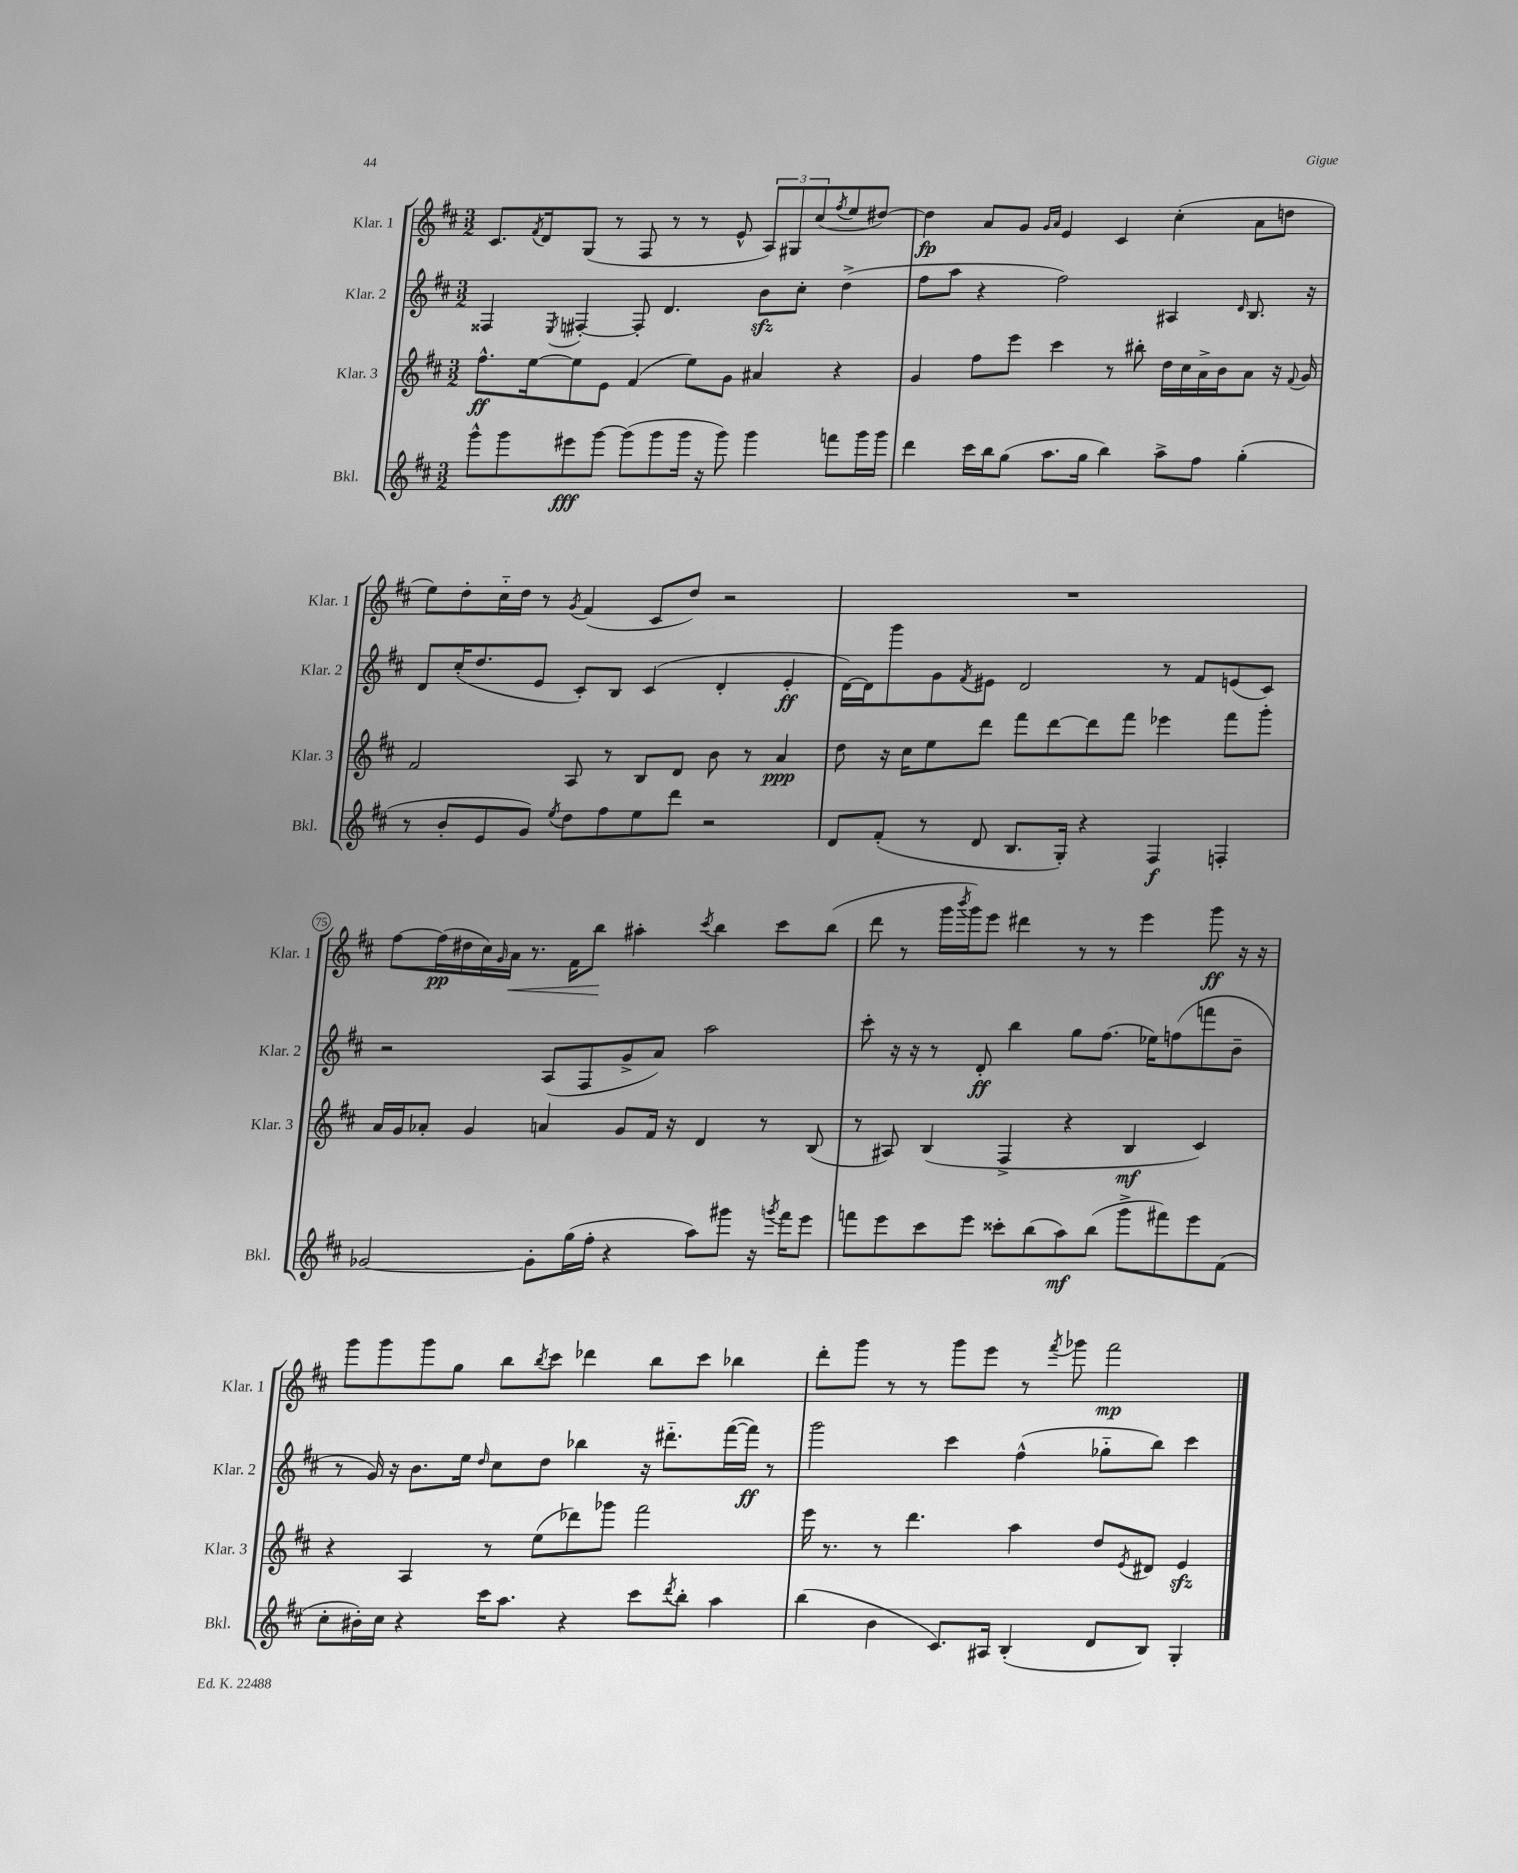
<<
\new StaffGroup <<
\new Staff = "s0" \with { instrumentName = "Klar. 1" shortInstrumentName = "Klar. 1" } {
    \clef treble \key d \major \numericTimeSignature \time 3/2
    cis'8. \acciaccatura { fis'8 } d'16 g8( r8 fis8 r8 r8 e'8-^ \tuplet 3/2 { a8) gis8 cis''8( } \acciaccatura { fis''8 } e''8 dis''8~) |
    dis''4\fp a'8 g'8 \grace { g'16 a'16 } e'4 cis'4 cis''4-.( a'8 d''8 |
    e''8) d''8-. cis''16-_ d''16 r8 \acciaccatura { g'8 } fis'4( cis'8 d''8) r2 |
    R1. |
    fis''8~ fis''16\pp( dis''16 cis''16) \grace { g'16 } a'16\< r8. fis'16 b''8\! ais''4-. \acciaccatura { cis'''8 } b''4 cis'''8 b''8( |
    d'''8 r8 g'''16 \acciaccatura { b'''8 } g'''16) e'''8 dis'''4 r8 r8 e'''4 g'''8\ff r16 r16 |
    g'''8 g'''8 g'''8 g''8 b''8 \acciaccatura { b''8 } cis'''8 des'''4 b''8 cis'''8 bes''4 |
    d'''8-. g'''8 r8 r8 g'''8 e'''8 r8 \acciaccatura { fis'''8 } ges'''8 fis'''2\mp \bar "|." |
}
\new Staff = "s1" \with { instrumentName = "Klar. 2" shortInstrumentName = "Klar. 2" } {
    \clef treble \key d \major \numericTimeSignature \time 3/2
    fisis4 \acciaccatura { e8 } fis4~-. fis8-. d'4. b'8\sfz cis''8-. d''4->( |
    fis''8 a''8 r4 fis''2) ais4 \grace { d'16 } b8. r16 |
    d'8 cis''16-.( d''8. e'8 cis'8-.) b8 cis'4( d'4-. e'4-.\ff |
    d'16~) d'16 g'''8 g'8 \acciaccatura { fis'8 } eis'8 d'2 r8 fis'8 e'8( cis'8) |
    r2 a8( fis8 g'8-> a'8) a''2 |
    cis'''8-. r16 r16 r8 d'8-.\ff b''4 g''8 fis''8.( ees''16) f''8( f'''8 b'8-- |
    r8 g'16) r16 b'8. e''16 \grace { d''16 } cis''8 d''8 bes''4 r16 dis'''8.-_ fis'''16~( fis'''16\ff) r8 |
    g'''2 cis'''4 fis''4-^( ges''8-_ b''8) cis'''4 \bar "|." |
}
\new Staff = "s2" \with { instrumentName = "Klar. 3" shortInstrumentName = "Klar. 3" } {
    \clef treble \key d \major \numericTimeSignature \time 3/2
    fis''8.-^\ff e''16~ e''8 e'8 fis'4( e''8) g'8 ais'4 r4 |
    g'4 fis''8 e'''8 cis'''4 r8 bis''8-. d''16 cis''16 a'16-> b'16 a'8 r16 \appoggiatura { fis'8 } g'16 |
    fis'2 a8 r8 b8 d'8 b'8 r8 a'4\ppp |
    d''8 r16 cis''16 e''8 d'''8 fis'''8 d'''8~ d'''8 fis'''8 ees'''4 fis'''8 g'''8-. |
    a'16 g'16 aes'8-. g'4 a'4 g'8 fis'16 r16 d'4 r8 b8( |
    r8 ais8) b4( fis4-> r4 b4\mf cis'4) |
    r4 a4 r8 e''8( des'''8) ges'''8 fis'''2 |
    e'''16 r8. r8 d'''4. a''4 d''8 \acciaccatura { e'8 } dis'8 e'4\sfz \bar "|." |
}
\new Staff = "s3" \with { instrumentName = "Bkl." shortInstrumentName = "Bkl." } {
    \clef treble \key d \major \numericTimeSignature \time 3/2
    g'''8-^ g'''8 eis'''8\fff g'''8~ g'''8( g'''8 g'''16 r16 g'''8) g'''4 f'''8 g'''16 g'''16 |
    d'''4 cis'''16 b''16 g''8( a''8. g''16 b''4) a''8-> fis''8 g''4-.( |
    r8 b'8-. e'8 g'8) \acciaccatura { e''8 } d''8 fis''8 e''8 d'''8 r2 |
    d'8 fis'8-.( r8 d'8 b8. g16-.) r4 fis4\f f4-. |
    ges'2~ ges'8-. g''16( fis''16-. r4 a''8) gis'''8 r16 \acciaccatura { g'''8 } fis'''16 e'''8 |
    f'''8 e'''8 cis'''8 e'''8 cisis'''8-. b''8( a''8\mf) b''8( g'''8-> fis'''8) e'''8 fis'8( |
    cis''8-. bis'16-.) cis''16 r4 cis'''16 a''8. r4 cis'''8 \acciaccatura { d'''8 } b''8-. a''4 |
    b''4( b'4 cis'8.) ais16 b4-.( d'8 b8) g4-. \bar "|." |
}
>>
>>
\layout { \context { \Score currentBarNumber = #71 \override BarNumber.break-visibility = ##(#f #t #t) barNumberVisibility = #(every-nth-bar-number-visible 5) \override BarNumber.stencil = #(make-stencil-circler 0.1 0.3 ly:text-interface::print) } }
